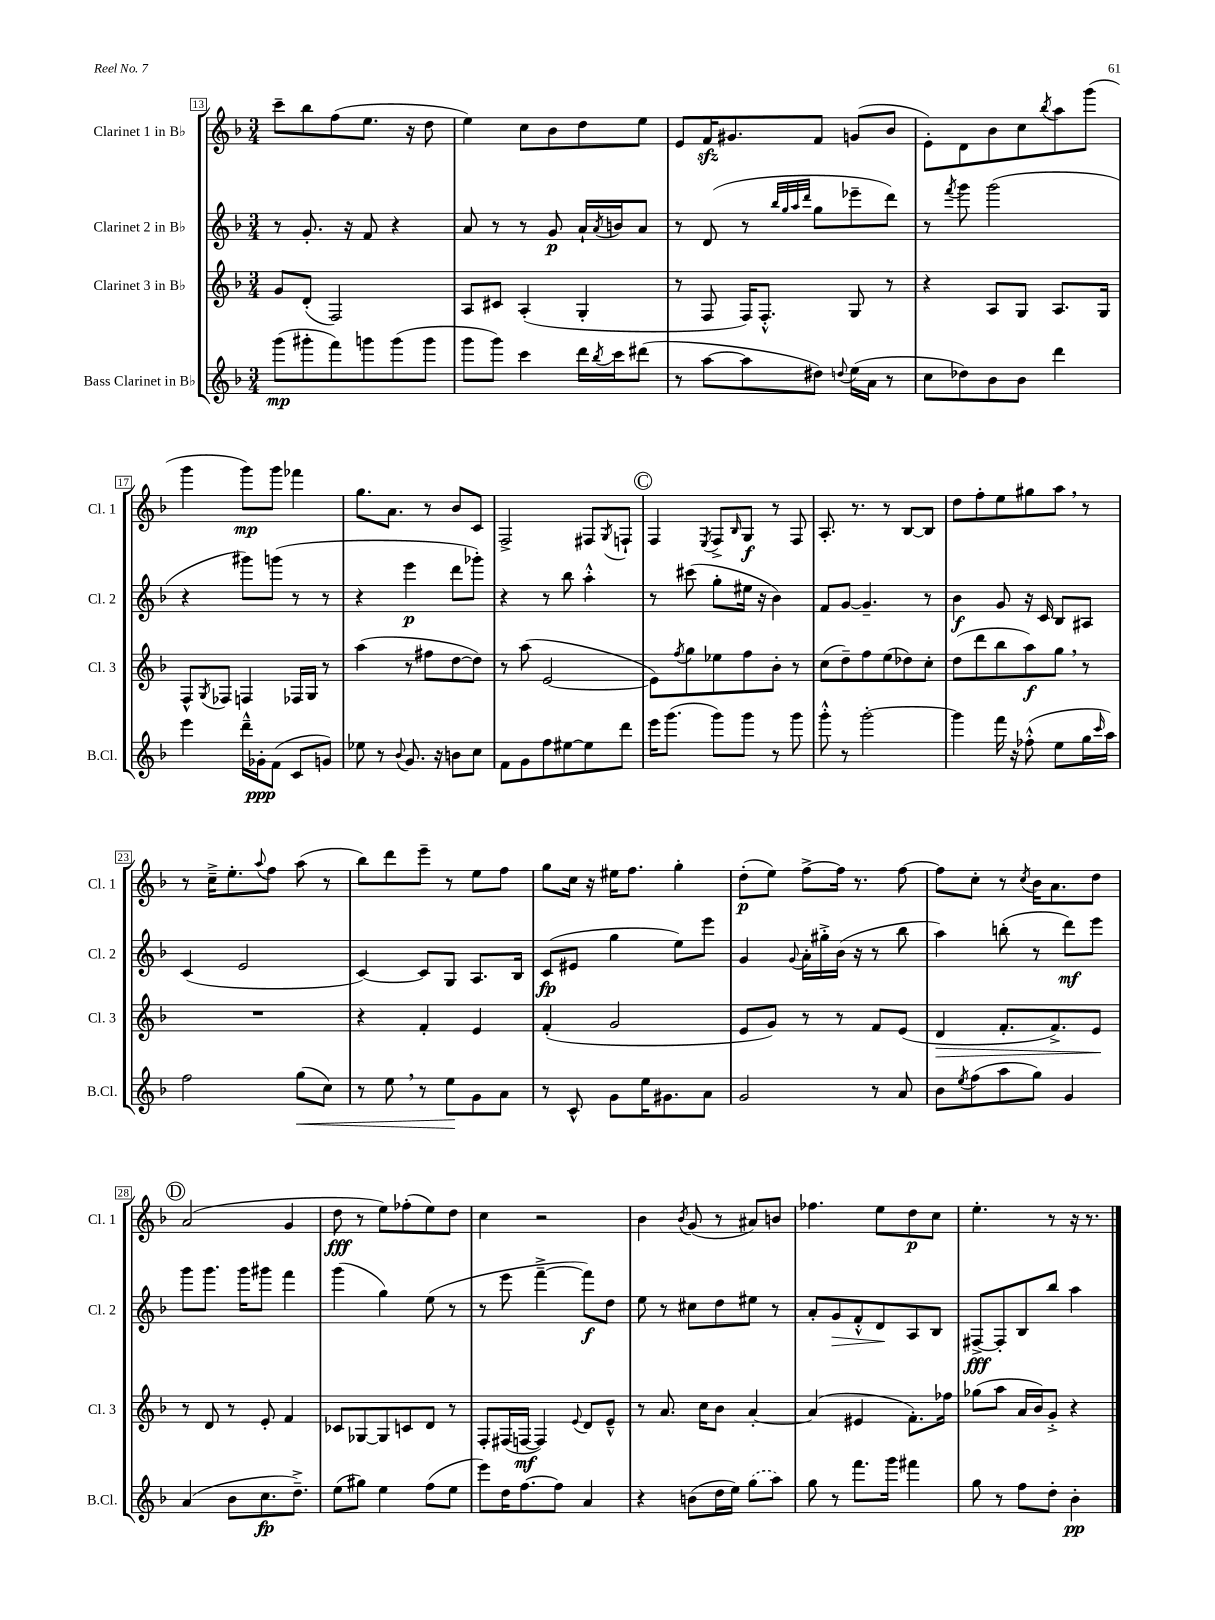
<<
\new StaffGroup <<
\new Staff = "s0" \with { instrumentName = "Clarinet 1 in Bb" shortInstrumentName = "Cl. 1" } {
    \clef treble \key f \major \numericTimeSignature \time 3/4
    c'''8-- bes''8 f''8( e''8. r16 d''8 |
    e''4) c''8 bes'8 d''8 e''8 |
    e'8 f'16\sfz gis'8. f'8 g'8( bes'8 |
    e'8-.) d'8 bes'8 c''8 \acciaccatura { bes''8 } a''8 g'''8( |
    g'''4 g'''8\mp) g'''8 fes'''4 |
    g''8. a'8. r8 bes'8 c'8 |
    f2-> fis8 \acciaccatura { g8 } f8-! |
    \mark \markup { \circle "C" } f4 \acciaccatura { e8 } f8-> \grace { bes16 } g8\f r8 f8 |
    a8.-. r8. r8 bes8~ bes8 |
    d''8 f''8-. e''8 gis''8 a''8 \breathe r8 |
    r8 c''16---> e''8.-. \appoggiatura { a''8 } f''8 a''8( r8 |
    bes''8) d'''8 e'''8-- r8 e''8 f''8 |
    g''8 c''16 r16 eis''16 f''8. g''4-. |
    d''8-.\p( e''8) f''8~-> f''16 r8. f''8~ |
    f''8 c''8-. r8 \acciaccatura { c''8 } bes'16 a'8. d''8 |
    \mark \markup { \circle "D" } a'2( g'4 |
    d''8\fff r8 e''8) fes''8-.( e''8) d''8 |
    c''4 r2 |
    bes'4 \acciaccatura { bes'8 } g'8( r8 ais'8) b'8 |
    fes''4. e''8 d''8\p c''8 |
    e''4.-. r8 r16 r8. \bar "|." |
}
\new Staff = "s1" \with { instrumentName = "Clarinet 2 in Bb" shortInstrumentName = "Cl. 2" } {
    \clef treble \key f \major \numericTimeSignature \time 3/4
    r8 g'8.-. r16 f'8 r4 |
    a'8 r8 r8 g'8\p a'16-! \acciaccatura { a'8 } b'16 a'8 |
    r8 d'8( r8 \grace { bes''32 g''32 a''32 d'''32 } g''8 ees'''8-- d'''8) |
    r8 \acciaccatura { f'''8 } g'''8 g'''2( |
    r4 gis'''8) g'''8( r8 r8 |
    r4 e'''4\p d'''8 ges'''8-.) |
    r4 r8 bes''8 a''4-.-^ |
    \mark \markup { \circle "C" } r8 cis'''8( g''8-. eis''16 r16 bes'4) |
    f'8 g'8~ g'4.-- r8 |
    bes'4\f g'8 r16 c'16 bes8 ais8 |
    c'4( e'2 |
    c'4~) c'8 g8 a8. bes16 |
    c'8\fp( eis'8 g''4 e''8) e'''8 |
    g'4 \appoggiatura { g'8 } a'16-. gis''16-.-> bes'16( r16 r8 bes''8 |
    a''4) b''8-.( r8 d'''8\mf) e'''8 |
    \mark \markup { \circle "D" } g'''8 g'''8. g'''16 gis'''8 f'''4 |
    g'''4( g''4) e''8( r8 |
    r8 e'''8 f'''4~---> f'''8\f) d''8 |
    e''8 r8 cis''8 d''8 eis''8 r8 |
    a'8-. g'8\> f'8-.-^ d'8\! a8 bes8 |
    fis8~->\fff fis8-. bes8 bes''8 a''4 \bar "|." |
}
\new Staff = "s2" \with { instrumentName = "Clarinet 3 in Bb" shortInstrumentName = "Cl. 3" } {
    \clef treble \key f \major \numericTimeSignature \time 3/4
    g'8 d'8-.( f2) |
    a8 cis'8 a4-.( g4-. |
    r8 f8 f16) f8.-.-^ g8 r8 |
    r4 a8 g8 a8. g16 |
    f8-^ \acciaccatura { g8 } fes8 f4 fes16 g16 r8 |
    a''4( r8 fis''8 d''8~ d''8) |
    r8 a''8( e'2~ |
    \mark \markup { \circle "C" } e'8) \acciaccatura { f''8 } g''8 ees''8 f''8 bes'8-. r8 |
    c''8( d''8--) f''8 e''8( des''8) c''8-. |
    d''8( d'''8 bes''8 a''8\f) g''8 \breathe r8 |
    R2. |
    r4 f'4-. e'4 |
    f'4-.( g'2 |
    e'8 g'8) r8 r8 f'8 e'8( |
    d'4\> f'8.-. f'8.->) e'8\! |
    \mark \markup { \circle "D" } r8 d'8 r8 e'8-. f'4 |
    ces'8 ges8~ ges8 c'8 d'8 r8 |
    f8-. fis16( f16~\mf f4) \appoggiatura { e'8 } d'8 e'8---^ |
    r8 a'8. c''16 bes'8 a'4~-. |
    a'4( eis'4 f'8.-.) fes''16 |
    ges''8( a''8 a'16 bes'16) g'8-.-> r4 \bar "|." |
}
\new Staff = "s3" \with { instrumentName = "Bass Clarinet in Bb" shortInstrumentName = "B.Cl." } {
    \clef treble \key f \major \numericTimeSignature \time 3/4
    g'''8\mp( gis'''8-. f'''8) g'''8 g'''8( g'''8 |
    g'''8 g'''8) c'''4 d'''16 \acciaccatura { bes''8 } c'''16 dis'''8( |
    r8 a''8~ a''8 dis''8) \appoggiatura { d''8 } e''16( a'16 r8 |
    c''8 des''8) bes'8 bes'8 d'''4 |
    e'''4 d'''16---^ ges'16-.\ppp f'8( c'8 g'8) |
    ees''8 r8 \appoggiatura { bes'8 } g'8. r16 b'8 c''8 |
    f'8 g'8 f''8 eis''8~ eis''8 d'''8 |
    \mark \markup { \circle "C" } e'''16 g'''8.( g'''8) g'''8 r8 g'''8 |
    g'''8-.-^ r8 g'''2~-. |
    g'''4 f'''16 r16 fes''8-.-^( e''8 g''16 \grace { c'''16 } a''16) |
    f''2 g''8\<( c''8) |
    r8 e''8 \breathe r8 e''8\! g'8 a'8 |
    r8 c'8-^ g'8 e''16 gis'8. a'8 |
    g'2 r8 a'8 |
    bes'8 \acciaccatura { e''8 } f''8( a''8 g''8) g'4 |
    \mark \markup { \circle "D" } a'4( bes'8 c''8.\fp d''8.--->) |
    e''8( gis''8) e''4 f''8( e''8 |
    e'''8) d''16 f''8.~ f''8 a'4 |
    r4 b'8( d''16 e''16) \once \slurDashed g''8( a''8) |
    g''8 r8 f'''8. g'''16 fis'''4 |
    g''8 r8 f''8 d''8-. bes'4-.\pp \bar "|." |
}
>>
>>
\layout { \context { \Score currentBarNumber = #13 \override BarNumber.stencil = #(make-stencil-boxer 0.1 0.3 ly:text-interface::print) } }
